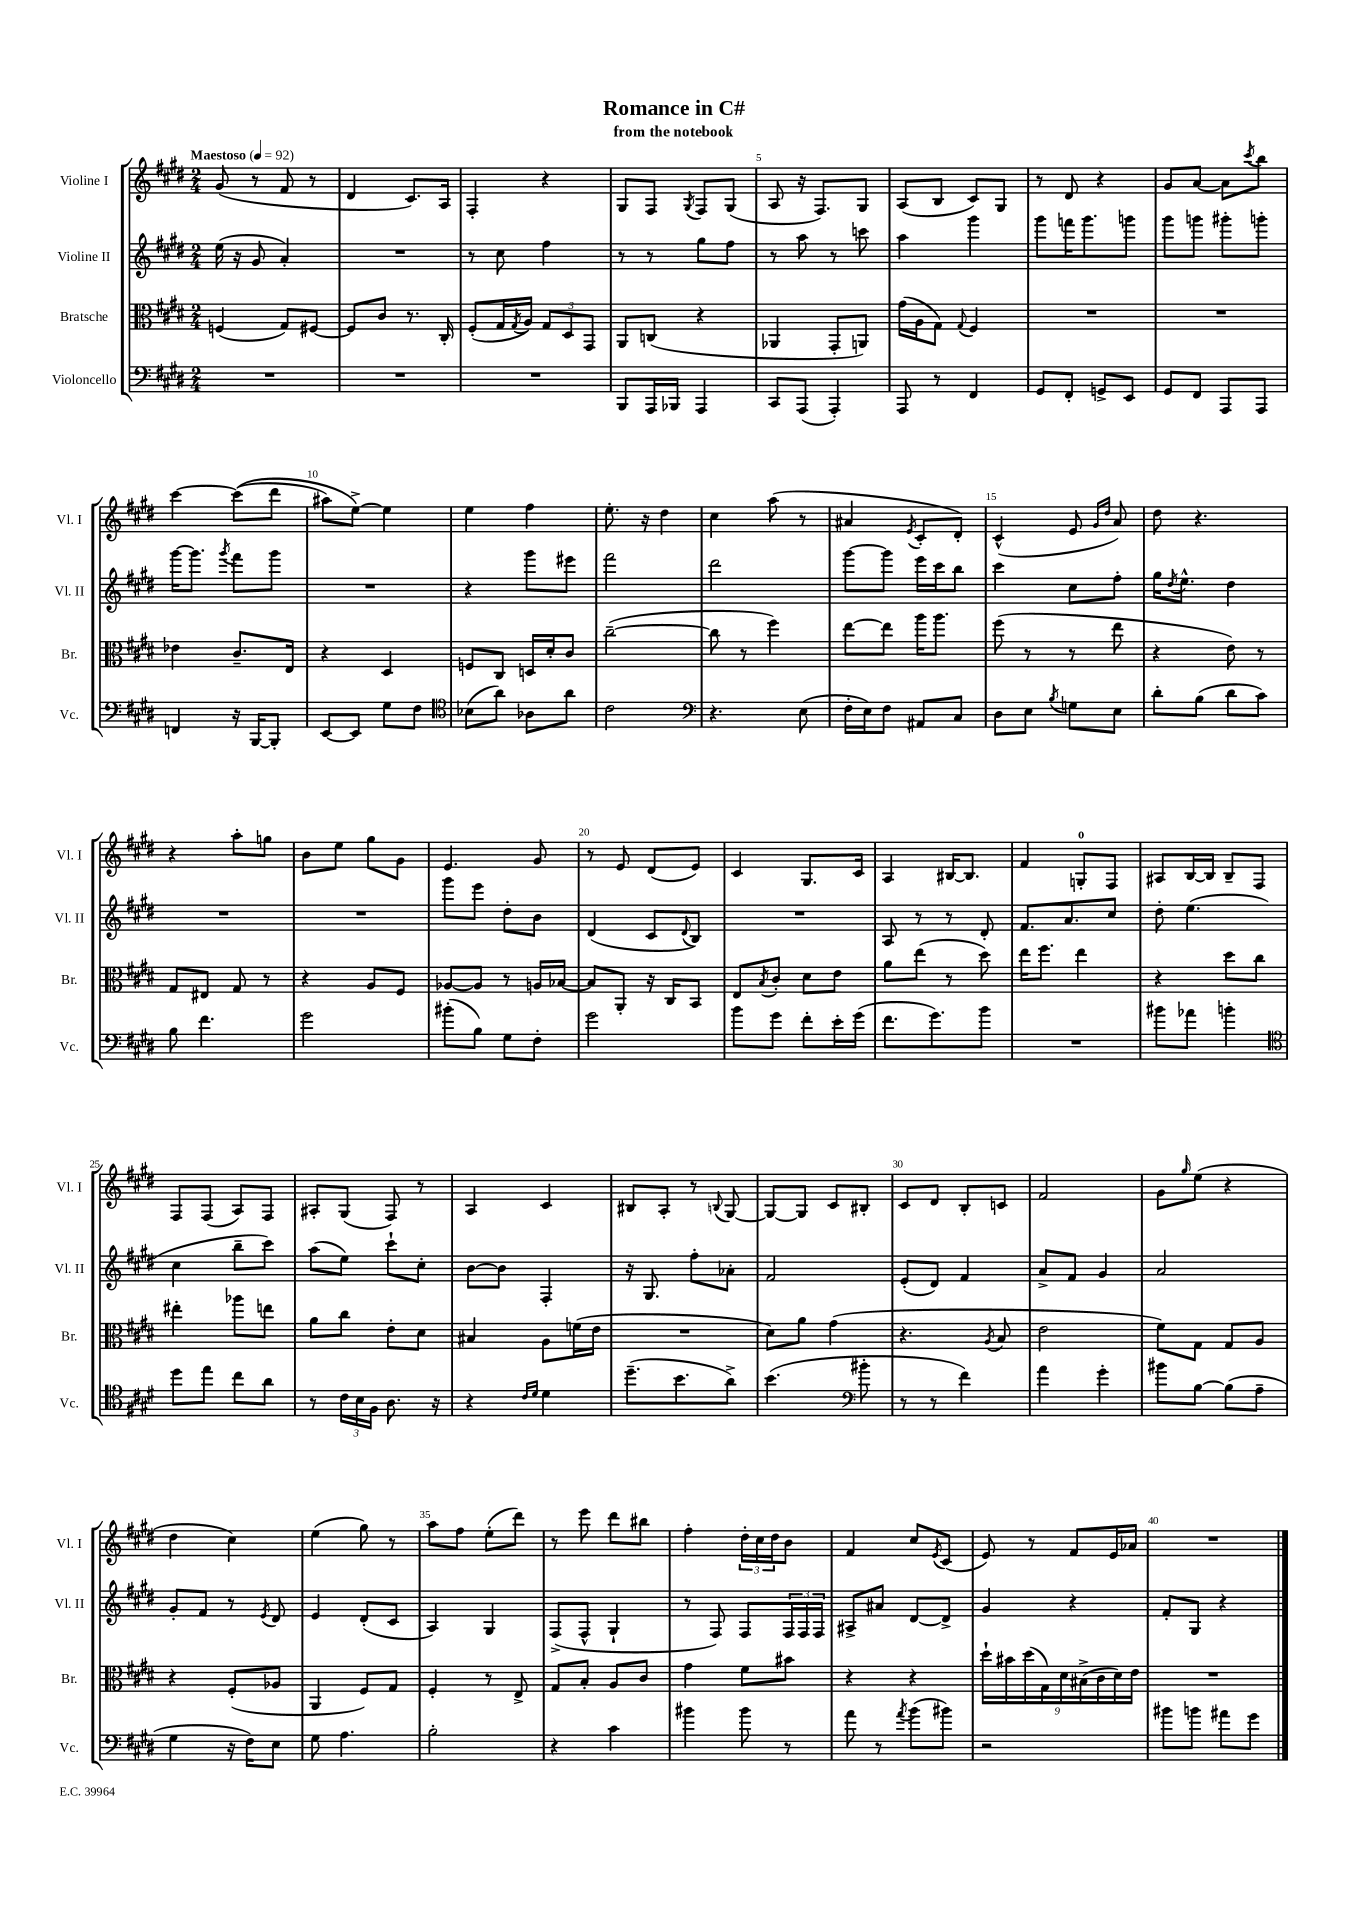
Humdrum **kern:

**kern	**kern	**kern	**kern
*staff4	*staff3	*staff2	*staff1
*clefF4	*clefC3	*clefG2	*clefG2
*k[f#c#g#d#]	*k[f#c#g#d#]	*k[f#c#g#d#]	*k[f#c#g#d#]
*M2/4	*M2/4	*M2/4	*M2/4
*MM92	*MM92	*MM92	*MM92
2r	(4F	(16ee	(8g#
.	.	16r	.
.	.	8g#	8r
.	8G#)	4a')	8f#
.	[8F#	.	8r
=	=	=	=
2r	8F#]	2r	4d#
.	8c#	.	.
.	8.r	.	8.c#)
.	16C#'	.	16A
=	=	=	=
2r	(8F#'	8r	4F#'
.	16G#	8cc#	.
.	8qG#	.	.
.	16A)	.	.
.	12G#	4ff#	4r
.	12D#	.	.
.	12GG#	.	.
=	=	=	=
8BBB	8AA	8r	8G#
16AAA	(8C	8r	8F#
16BBB-	.	.	.
.	.	.	8qG#
4AAA	4r	8gg#	8F#
.	.	8ff#	(8G#
=	=	=	=
8CC#	4AA-	8r	8A
(8AAA	.	8aa	16r
.	.	.	8.F#)
4AAA')	8GG#'	8r	.
.	8AA)	8ccc	8G#
=	=	=	=
8AAA	(16g#	4aa	(8A
.	16A	.	.
8r	8G#)	.	8B
.	8qqG#	.	.
4FF#	4F#	4ggg#	8c#)
.	.	.	8G#
=	=	=	=
8GG#	2r	8ggg#	8r
8FF#'	.	16fff	8d#
.	.	8.ggg#	.
8GG^	.	.	4r
8EE	.	8ggg	.
=	=	=	=
8GG#	2r	8ggg#	8g#
8FF#	.	8ggg	[8a
8AAA	.	8ggg#'	8a]
.	.	.	8qccc#
8AAA	.	8ggg'	8bb
=	=	=	=
4FF	4e-	[16ggg#	[4ccc#
.	.	8.ggg#]	.
.	.	8qggg#	.
16r	8.c#~	8fff#	&((8ccc#]
[16BBB	.	.	.
8BBB']	.	8ggg#	8ddd#
.	16E	.	.
=	=	=	=
[8EE	4r	2r	8aa#)
8EE]	.	.	[8ee^&)
8G#	4D#	.	4ee]
8F#	.	.	.
=	=	=	=
*clefC4	*	*	*
(8B-	8F	4r	4ee
8a)	8C#	.	.
8A-	16D	8ggg#	4ff#
.	16d#'	.	.
8a	8c#	8eee#	.
=	=	=	=
2c#	([2cc#~	2fff#	8.ee'
.	.	.	16r
.	.	.	4dd#
=	=	=	=
*clefF4	*	*	*
4.r	8cc#]	2ddd#	4cc#
.	8r	.	.
.	4ff#)	.	(8aa
(8E	.	.	8r
=	=	=	=
16F#'	[8ee	[8ggg#	4a#
16E)	.	.	.
8F#	8ee]	8ggg#]	.
.	.	.	8qe
8AA#	16aa	16eee	8c#'
.	8.aa	16ccc#	.
8C#	.	8bb	8d#')
=	=	=	=
8D#	(8ff#	4ccc#	(4c#^^
8E	8r	.	.
8qB	.	.	.
8G	8r	8cc#	8e
.	.	.	16qqg#
.	.	.	16qqdd#
8E	8ee	8ff#'	8a)
=	=	=	=
8d#'	4r	16gg#	8dd#
.	.	8qdd#	.
.	.	8.ee^^	.
(8B	.	.	4.r
8d#	8e)	4dd#	.
8c#)	8r	.	.
=	=	=	=
8B	8G#	2r	4r
4.f#	8E#	.	.
.	8G#	.	8aa'
.	8r	.	8gg
=	=	=	=
2g#	4r	2r	8b
.	.	.	8ee
.	8A	.	8gg#
.	8F#	.	8g#
=	=	=	=
(8b#'	[8A-	8ggg#	4.e
8B)	8A-]	8eee	.
8G#	8r	8dd#'	.
8F#'	16A	8b	8g#
.	[16B-	.	.
=	=	=	=
2g#	8B-]	(4d#	8r
.	8AA'	.	8e
.	16r	8c#	(8d#
.	16C#	.	.
.	.	8qqd#	.
.	8BB	8B)	8e)
=	=	=	=
8b	8E	2r	4c#
.	8qB	.	.
8g#	8c#'	.	.
8f#'	8d#	.	8.G#
16e'	8e	.	.
(16g#	.	.	16c#
=	=	=	=
8.f#	8a	8A	4A
.	(8ee	8r	.
8.g#)	.	.	.
.	8r	8r	[16B#
.	.	.	8.B#]
8b	8dd#)	8d#'	.
=	=	=	=
2r	16ee	8.f#	4f#
.	8.ff#	.	.
.	.	8.a	.
.	4ee	.	8G'
.	.	8cc#	8F#
=	=	=	=
8b#	4r	8dd#'	8A#
8a-	.	(4.ee	[16B
.	.	.	16B]
4b'	8dd#	.	8B~
.	8cc#	.	8F#
=	=	=	=
*clefC4	*	*	*
8dd#	4ee#'	4cc#	8F#
8ee	.	.	(8F#
8cc#	8aa-	8bb~	8A)
8a	8ee	8ccc#)	8F#
=	=	=	=
8r	8a	(8aa	8A#'
24c#	8cc#	8ee)	(8G#
24B	.	.	.
24F#	.	.	.
8.A	8e'	8ccc#`	8F#)
.	8d#	8cc#'	8r
16r	.	.	.
=	=	=	=
4r	4B#	[8b	4A
.	.	8b]	.
16qqc#	.	.	.
16qqd#	.	.	.
4d#	8A	4F#'	4c#
.	(16f	.	.
.	16e	.	.
=	=	=	=
(8.dd#~	2r	16r	8B#
.	.	8.G#	.
.	.	.	8A'
8.b	.	.	.
.	.	8ff#'	8r
.	.	.	8qqB
8a^)	.	8a-'	[8G#
=	=	=	=
(4.b	8d#)	2f#	8G#_
.	8a	.	8G#]
.	(4g#	.	8c#
*clefF4	*	*	*
8b#'	.	.	8B#'
=	=	=	=
8r	4.r	(8e'	8c#
8r	.	8d#)	8d#
4f#)	.	4f#	8B'
.	8qA	.	.
.	8B	.	8c
=	=	=	=
4a	2e	8a^	2f#
.	.	8f#	.
4g#'	.	4g#	.
=	=	=	=
8b#	8f#)	2a	8g#
.	.	.	16qqgg#
[8B	8G#	.	(8ee
(8B]	8G#	.	4r
8A~	8A	.	.
=	=	=	=
4G#	4r	8g#'	4dd#
.	.	8f#	.
16r	(8F#'	8r	4cc#)
16F#)	.	.	.
.	.	8qe	.
8E	8A-	8d#	.
=	=	=	=
8G#	4AA	4e	(4ee
4.A	.	.	.
.	8F#)	(8d#'	8gg#)
.	8G#	8c#	8r
=	=	=	=
2B'	4F#'	4A)	8aa
.	.	.	8ff#
.	8r	4G#	(8ee'
.	8E^	.	8ddd#)
=	=	=	=
4r	8G#	(8F#^	8r
.	8B'	8F#^^	8eee
4c#	8A	4G#`	8ddd#
.	8c#	.	8bb#
=	=	=	=
4b#	4g#	8r	4ff#'
.	.	8F#)	.
8b#	8f#	8F#	24dd#'
.	.	.	24cc#
.	.	.	24dd#
8r	8b#	24F#	8b
.	.	24F#	.
.	.	24F#	.
=	=	=	=
8a	4r	8A#^	4f#
8r	.	8a#	.
8qa	.	.	.
(8b	4r	[8d#	8cc#
.	.	.	8qe
8b#)	.	8d#^]	(8c#
=	=	=	=
2r	18dd#`	4g#	8e)
.	18b#	.	.
.	(18dd#	.	.
.	.	.	8r
.	18G#)	.	.
.	18d#	.	.
.	.	4r	8f#
.	(18B#^	.	.
.	18c#	.	.
.	.	.	16e
.	18d#)	.	.
.	.	.	16a-
.	18e	.	.
=	=	=	=
8b#	2r	8f#'	2r
8b	.	8G#	.
8a#	.	4r	.
8g#	.	.	.
==	==	==	==
*-	*-	*-	*-
